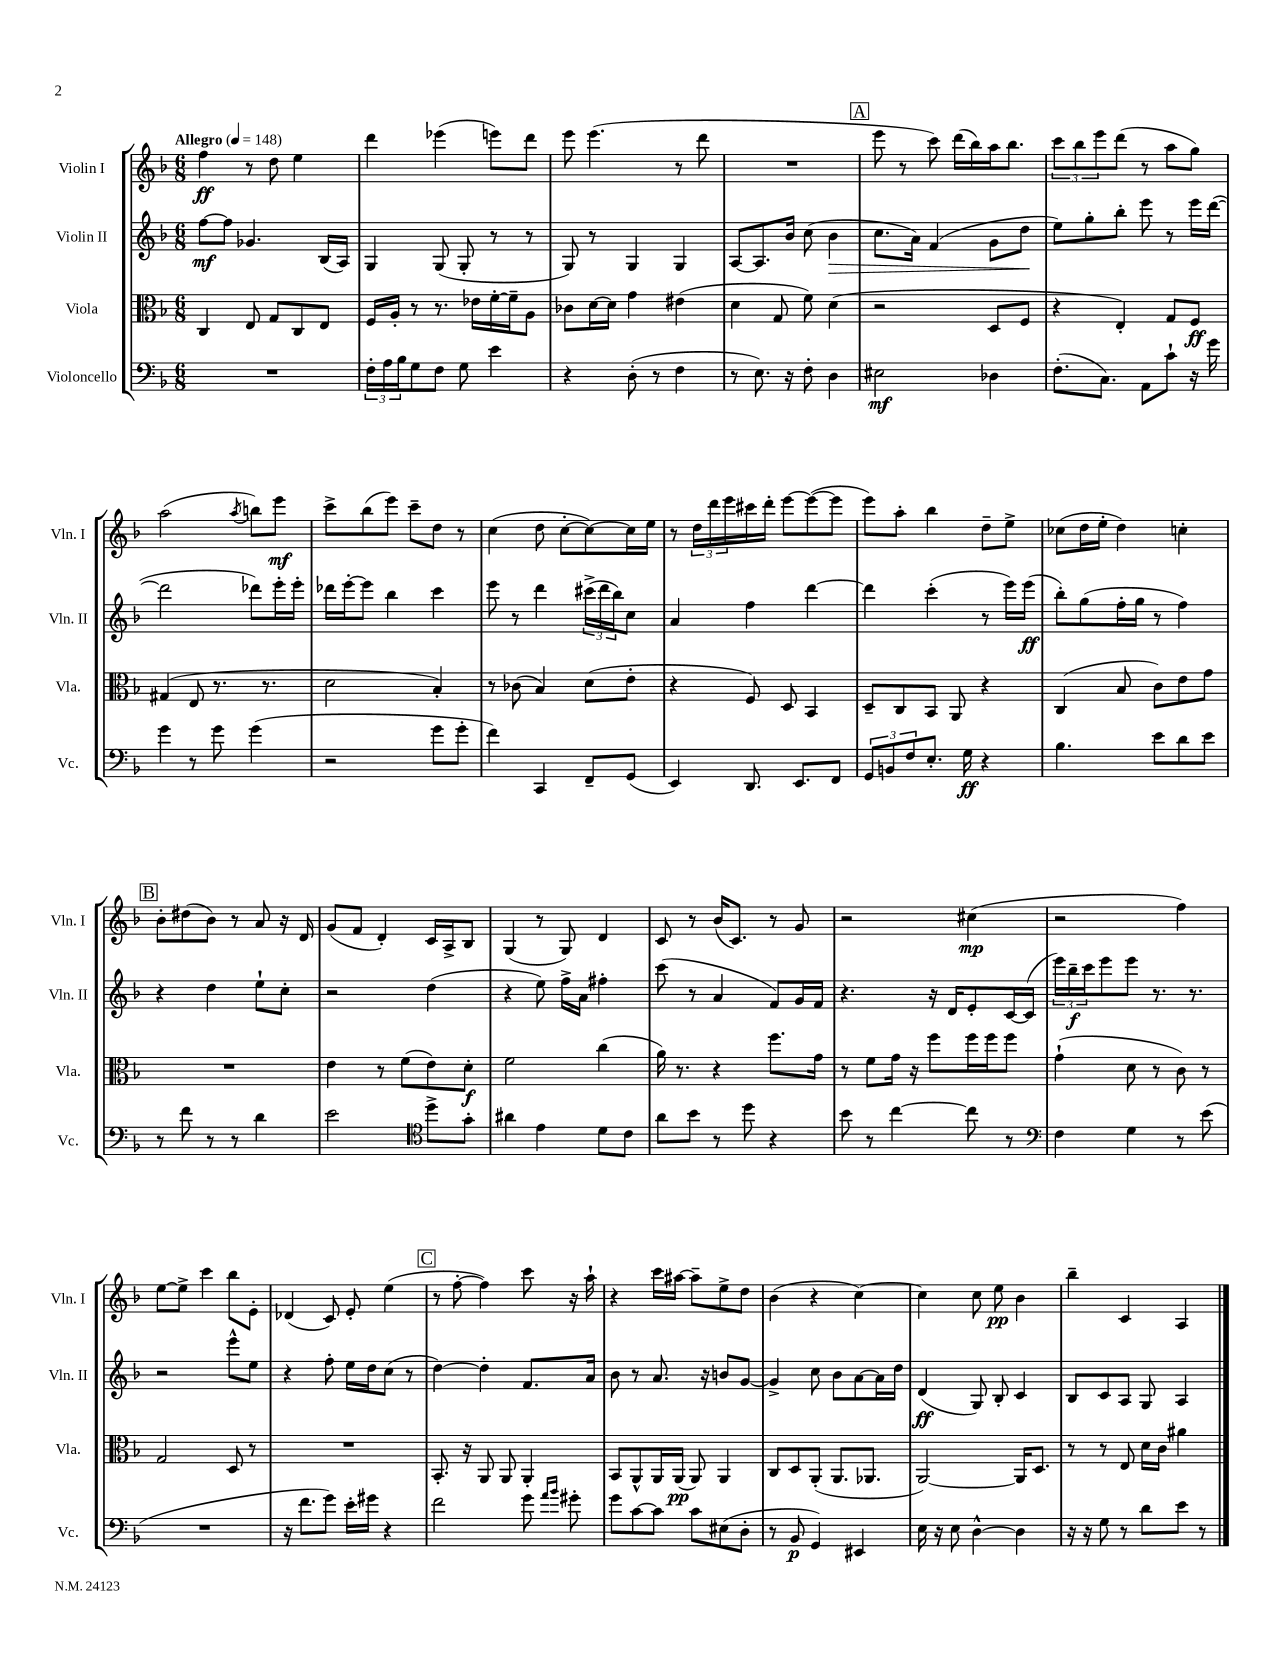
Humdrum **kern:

**kern	**dynam	**kern	**dynam	**kern	**dynam	**kern	**dynam
*part4	*part4	*part3	*part3	*part2	*part2	*part1	*part1
*staff4	*staff4	*staff3	*staff3	*staff2	*staff2	*staff1	*staff1
*I"Violoncello	*	*I"Viola	*	*I"Violin II	*	*I"Violin I	*
*I'Vc.	*	*I'Vla.	*	*I'Vln. II	*	*I'Vln. I	*
*clefF4	*	*clefC3	*	*clefG2	*	*clefG2	*
*k[b-]	*	*k[b-]	*	*k[b-]	*	*k[b-]	*
*M6/8	*	*M6/8	*	*M6/8	*	*M6/8	*
*MM148	*	*MM148	*	*MM148	*	*MM148	*
=1	=1	=1	=1	=1	=1	=1	=1
!	!	!	!	!	!	!LO:TX:a:B:t=Allegro	!
2.r	.	4C/	.	[8ff\L	mf	4ff\	ff
.	.	.	.	8ff\J]	.	.	.
.	.	8E/	.	4.g-X/	.	8r	.
.	.	8G/L	.	.	.	8dd\	.
.	.	8C/	.	.	.	4ee\	.
.	.	8E/J	.	(16B-/LL	.	.	.
.	.	.	.	16A/JJ)	.	.	.
=2	=2	=2	=2	=2	=2	=2	=2
24F'\LL	.	16F/LL	.	4G/	.	4ddd\	.
24A\	.	.	.	.	.	.	.
.	.	16A'/JJ	.	.	.	.	.
24B-\J	.	.	.	.	.	.	.
8G\	.	8r	.	.	.	.	.
8F\J	.	8.r	.	(8G/	.	(4eee-X\	.
8G\	.	.	.	8G'/	.	.	.
.	.	16e-X\LL	.	.	.	.	.
4e\	.	[16f'\	.	8r	.	8eeen\L)	.
.	.	16f~\J]	.	.	.	.	.
.	.	8A\J	.	8r	.	8ddd\J	.
=3	=3	=3	=3	=3	=3	=3	=3
4r	.	8c-X\L	.	8G/)	.	8eee\	.
.	.	[16d\L	.	8r	.	(4.eee\	.
.	.	16d\JJ]	.	.	.	.	.
(8D'\	.	4g\	.	4G/	.	.	.
8r	.	.	.	.	.	.	.
4F\	.	(4e#X\	.	4G/	.	8r	.
.	.	.	.	.	.	8ddd\	.
=4	=4	=4	=4	=4	=4	=4	=4
8r	.	4d\	.	[8A/L	.	2.r	.
8.E\)	.	.	.	8.A/]	.	.	.
.	.	8G/	.	.	.	.	.
16r	.	.	.	16b-/Jk	.	.	.
8F'\	.	8f\)	.	(8cc\	.	.	.
!	!	!	!	!	!LO:HP:b	!	!
4D\	.	(4d\	.	4b-\	>	.	.
!!LO:REH:place=s1:t=A
=5	=5	=5	=5	=5	=5	=5	=5
2E#X\	mf	2r	.	8.cc\L	.	8eee\	.
.	.	.	.	.	.	8r	.
.	.	.	.	16a\Jk)	.	.	.
.	.	.	.	(4f/	.	8ccc\)	.
.	.	.	.	.	.	(16ddd\LL	.
.	.	.	.	.	.	16bb-\)	.
4D-X\	.	8D/L	.	8g\L	.	16aa\J	.
.	.	.	.	.	.	8.bb-\J	.
.	.	8F/J	.	8dd\J	.	.	.
.	.	.	.	.	]	.	.
=6	=6	=6	=6	=6	=6	=6	=6
(8.F'\L	.	4r	.	8ee\L)	.	12ccc\L	.
.	.	.	.	.	.	12bb-\	.
.	.	.	.	8gg'\	.	.	.
.	.	.	.	.	.	12eee\	.
8.C\J)	.	.	.	.	.	.	.
.	.	4E'/)	.	8bb-'\J	.	(8ddd\J	.
8AA\L	.	.	.	8eee\	.	8r	.
8c`\J	.	8G/L	.	8r	.	8aa\L	.
16r	.	8F/J	ff	16eee\LL	.	8gg\J)	.
16g\	.	.	.	([16ddd\JJ	.	.	.
!!LO:LB:g=z
=7	=7	=7	=7	=7	=7	=7	=7
4g\	.	(4G#X/	.	2ddd\]	.	(2aa\	.
8r	.	8E/	.	.	.	.	.
8g\	.	8.r	.	.	.	.	.
.	.	.	.	.	.	8qaa/	.
(4g\	.	.	.	8ddd-X\L)	.	8bbn\L)	.
.	.	8.r	.	.	.	.	.
.	.	.	.	16eee'\L	.	8eee\J	mf
.	.	.	.	16eee'\JJ	.	.	.
=8	=8	=8	=8	=8	=8	=8	=8
2r	.	2d\	.	16ddd-X\LL	.	8ccc^\L	.
.	.	.	.	[16eee'\J	.	.	.
.	.	.	.	8eee\J]	.	(8bb-\	.
.	.	.	.	4bb-\	.	8eee\J)	.
.	.	.	.	.	.	8ccc~\L	.
8g\L	.	4B-'/)	.	4ccc\	.	8dd\J	.
8g'\J	.	.	.	.	.	8r	.
=9	=9	=9	=9	=9	=9	=9	=9
4f\)	.	8r	.	8eee\	.	(4cc\	.
.	.	(8c-X\	.	8r	.	.	.
4CC/	.	4B-/)	.	4ddd\	.	8dd\	.
.	.	.	.	.	.	[8cc'\L	.
8FF~/L	.	(8d\L	.	(24ccc#X^\LL	.	8cc\_)	.
.	.	.	.	24ddd\	.	.	.
.	.	.	.	24bb-\J)	.	.	.
(8GG/J	.	8e'\J	.	8cc\J	.	16cc\L]	.
.	.	.	.	.	.	16ee\JJ	.
=10	=10	=10	=10	=10	=10	=10	=10
4EE/)	.	4r	.	4a/	.	8r	.
.	.	.	.	.	.	24dd\LL	.
.	.	.	.	.	.	24ddd\	.
.	.	.	.	.	.	24eee\	.
8.DD/	.	8F/)	.	4ff\	.	16ccc#X\	.
.	.	.	.	.	.	16ddd'\JJ	.
.	.	8D/	.	.	.	[8eee\L	.
8.EE/L	.	.	.	.	.	.	.
.	.	4BB-/	.	[4ddd\	.	(8eee\_	.
8FF/J	.	.	.	.	.	8eee\J]	.
=11	=11	=11	=11	=11	=11	=11	=11
12GG/L	.	8D~/L	.	4ddd\]	.	8eee\L)	.
12BBn/	.	.	.	.	.	.	.
.	.	8C/	.	.	.	8aa'\J	.
12F/	.	.	.	.	.	.	.
8.E'/J	.	8BB-/J	.	(4ccc'\	.	4bb-\	.
.	.	8AA/	.	.	.	.	.
16G\	ff	.	.	.	.	.	.
4r	.	4r	.	8r	.	8dd~\L	.
.	.	.	.	16eee\LL)	.	8ee^\J	.
.	.	.	.	(16eee\JJ	ff	.	.
=12	=12	=12	=12	=12	=12	=12	=12
4.B-\	.	(4C/	.	8bb-'\L)	.	(8cc-X\L	.
.	.	.	.	(8gg\	.	16dd\L	.
.	.	.	.	.	.	16ee'\JJ	.
.	.	8B-/	.	16ff'\L	.	4dd\)	.
.	.	.	.	16gg\JJ	.	.	.
8e\L	.	8c\L)	.	8r	.	.	.
8d\	.	8e\	.	4ff\)	.	4ccn'\	.
8e\J	.	8g\J	.	.	.	.	.
!!LO:LB:g=z
!!LO:REH:place=s1:t=B
=13	=13	=13	=13	=13	=13	=13	=13
8r	.	2.r	.	4r	.	8b-'\L	.
8f\	.	.	.	.	.	(8dd#X\	.
8r	.	.	.	4dd\	.	8b-\J)	.
8r	.	.	.	.	.	8r	.
4d\	.	.	.	8ee`\L	.	8a/	.
.	.	.	.	8cc'\J	.	16r	.
.	.	.	.	.	.	16d/	.
=14	=14	=14	=14	=14	=14	=14	=14
2e\	.	4e\	.	2r	.	(8g/L	.
.	.	.	.	.	.	8f/J	.
.	.	8r	.	.	.	4d'/)	.
.	.	(8f\L	.	.	.	.	.
*clefC4	*	*	*	*	*	*	*
8dd^\L	.	8e\)	.	(4dd\	.	16c/LL	.
.	.	.	.	.	.	16A^/J	.
8g'\J	.	8d'\J	f	.	.	8B-/J	.
=15	=15	=15	=15	=15	=15	=15	=15
4a#X\	.	2f\	.	4r	.	(4G/	.
4e\	.	.	.	8ee\)	.	8r	.
.	.	.	.	16ff^\LL	.	8G/)	.
.	.	.	.	16a\JJ	.	.	.
8d\L	.	(4cc\	.	4ff#X'\	.	4d/	.
8c\J	.	.	.	.	.	.	.
=16	=16	=16	=16	=16	=16	=16	=16
8a\L	.	16a\)	.	(8ccc\	.	8c/	.
.	.	8.r	.	.	.	.	.
8b-\J	.	.	.	8r	.	8r	.
8r	.	4r	.	4a/	.	(16b-/KL	.
.	.	.	.	.	.	8.c/J)	.
8dd\	.	.	.	.	.	.	.
4r	.	8.ff\L	.	8f/L)	.	8r	.
.	.	.	.	16g/L	.	8g/	.
.	.	16g\Jk	.	16f/JJ	.	.	.
=17	=17	=17	=17	=17	=17	=17	=17
8b-\	.	8r	.	4.r	.	2r	.
8r	.	8f\L	.	.	.	.	.
[4cc\	.	16g\Jk	.	.	.	.	.
.	.	16r	.	.	.	.	.
.	.	8ff\L	.	16r	.	.	.
.	.	.	.	16d/KL	.	.	.
8cc\]	.	16ff\L	.	8e'/	.	(4cc#X\	mp
.	.	16ff\J	.	.	.	.	.
8r	.	8ff\J	.	[16c/L	.	.	.
.	.	.	.	(16c/JJ]	.	.	.
=18	=18	=18	=18	=18	=18	=18	=18
*clefF4	*	*	*	*	*	*	*
4F\	.	(4g`\	.	24eee\LL)	.	2r	.
.	.	.	.	24bb-~\	f	.	.
.	.	.	.	24ccc\J	.	.	.
.	.	.	.	8eee\	.	.	.
4G\	.	8d\	.	8eee\J	.	.	.
.	.	8r	.	8.r	.	.	.
8r	.	8c\)	.	.	.	4ff\)	.
.	.	.	.	8.r	.	.	.
(8e\	.	8r	.	.	.	.	.
!!LO:LB:g=z
=19	=19	=19	=19	=19	=19	=19	=19
2.r	.	2G/	.	2r	.	[8ee\L	.
.	.	.	.	.	.	8ee^\J]	.
.	.	.	.	.	.	4ccc\	.
.	.	8D/	.	8eee^^\L	.	8bb-\L	.
.	.	8r	.	8ee\J	.	8e'\J	.
=20	=20	=20	=20	=20	=20	=20	=20
16r	.	2.r	.	4r	.	(4d-X/	.
8.f\L	.	.	.	.	.	.	.
8g\J)	.	.	.	8ff'\	.	8c/)	.
16e'\LL	.	.	.	16ee\LL	.	8e'/	.
16g#X\JJ	.	.	.	16dd\J	.	.	.
4r	.	.	.	(8cc\J	.	(4ee\	.
.	.	.	.	8r	.	.	.
!!LO:REH:place=s1:t=C
=21	=21	=21	=21	=21	=21	=21	=21
2f\	.	8.BB-'/	.	[4dd\)	.	8r	.
.	.	.	.	.	.	[8ff'\	.
.	.	16r	.	.	.	.	.
.	.	8AA/	.	4dd'\]	.	4ff\])	.
.	.	8AA/	.	.	.	.	.
8g\	.	4AA'/	.	8.f/L	.	8ccc\	.
16qqa/LL	.	.	.	.	.	.	.
16qqb-/JJ	.	.	.	.	.	.	.
8g#X'\	.	.	.	.	.	16r	.
.	.	.	.	16a/Jk	.	16aa`\	.
=22	=22	=22	=22	=22	=22	=22	=22
8g\L	.	8BB-/L	.	8b-\	.	4r	.
[8c\	.	8AA^^/	.	8r	.	.	.
8c\J]	.	16AA/L	.	8.a/	.	16ccc\LL	.
.	.	(16AA/JJ	pp	.	.	[16aa#X\JJ	.
8c\L	.	8AA/)	.	.	.	8aa#~\L]	.
.	.	.	.	16r	.	.	.
(8E#X\	.	4AA/	.	8bn/L	.	8ee^\	.
8D'\J	.	.	.	[8g/J	.	8dd\J	.
=23	=23	=23	=23	=23	=23	=23	=23
8r	.	8C/L	.	4g^/]	.	(4b-\	.
8BB-/	p	8D/	.	.	.	.	.
4GG/)	.	(8AA'/J	.	8cc\	.	4r	.
.	.	8.AA/L	.	8b-\L	.	.	.
4EE#X/	.	.	.	[8a\	.	[4cc\)	.
.	.	8.AA-X/J	.	.	.	.	.
.	.	.	.	16a\L]	.	.	.
.	.	.	.	16dd\JJ	.	.	.
=24	=24	=24	=24	=24	=24	=24	=24
16E\	.	[2AA/)	.	(4d/	ff	4cc\]	.
16r	.	.	.	.	.	.	.
8E\	.	.	.	.	.	.	.
[4D^^\	.	.	.	8G/)	.	8cc\	.
.	.	.	.	8B-'/	.	8ee\	pp
4D\]	.	16AA/KL]	.	4c/	.	4b-\	.
.	.	8.D/J	.	.	.	.	.
=25	=25	=25	=25	=25	=25	=25	=25
16r	.	8r	.	8B-/L	.	4bb-~\	.
16r	.	.	.	.	.	.	.
8G\	.	8r	.	8c/	.	.	.
8r	.	8E/	.	8A/J	.	4c/	.
8d\L	.	16d\LL	.	8G/	.	.	.
.	.	16c\JJ	.	.	.	.	.
8e\J	.	4a#X\	.	4A/	.	4A/	.
8r	.	.	.	.	.	.	.
==	==	==	==	==	==	==	==
*-	*-	*-	*-	*-	*-	*-	*-
